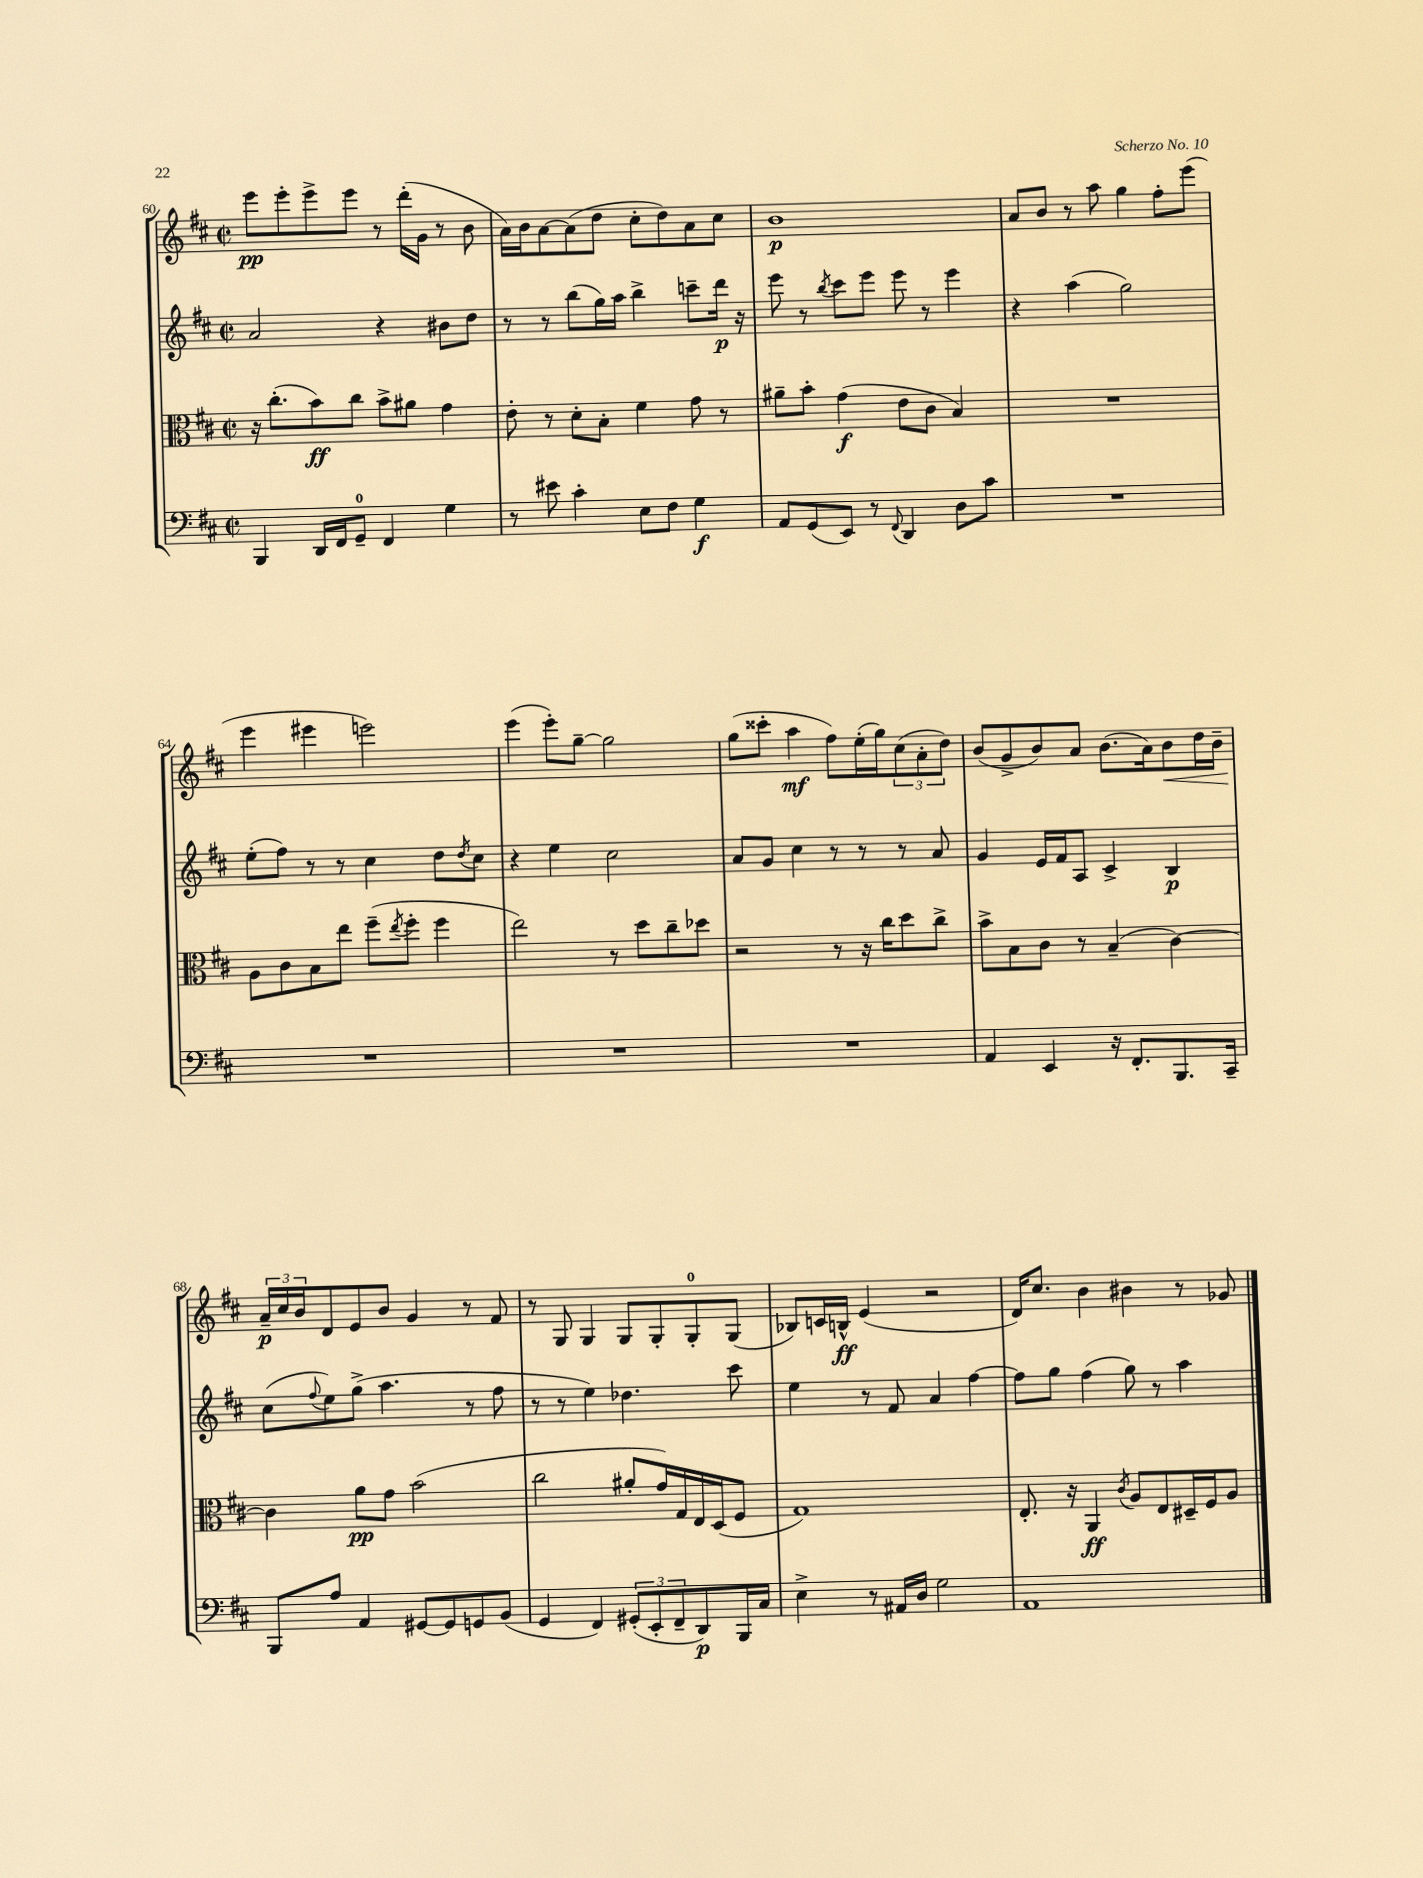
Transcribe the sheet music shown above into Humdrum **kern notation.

**kern	**kern	**kern	**kern
*staff4	*staff3	*staff2	*staff1
*clefF4	*clefC3	*clefG2	*clefG2
*k[f#c#]	*k[f#c#]	*k[f#c#]	*k[f#c#]
*M2/2	*M2/2	*M2/2	*M2/2
*met(c|)	*met(c|)	*met(c|)	*met(c|)
4BBB/	16r	2a/	8eee\L
.	(8.cc#'\L	.	.
.	.	.	8eee'\
16DD/LL	8b\)	.	8eee^\
16FF#/J	.	.	.
8GG~/J	8cc#\J	.	8eee\J
4FF#/	8b^\L	4r	8r
.	8a#\J	.	(16ddd'\LL
.	.	.	16g\JJ
4G\	4g\	8b#\L	8r
.	.	8dd\J	8b\
=	=	=	=
8r	8e'\	8r	16a\LL)
.	.	.	16b\J
8e#\	8r	8r	[8a\
4c#'\	8d'\L	(8bb\L	(8a\]
.	8B'\J	16gg\L)	8dd\J
.	.	16aa\JJ	.
8E\L	4f#\	4bb^\	8cc#'\L
8F#\J	.	.	8dd\)
4G\	8g\	8ccc~\L	8a\
.	8r	16ddd\Jk	8cc#\J
.	.	16r	.
=	=	=	=
8AA/L	8a#~\L	8eee\	1b
(8GG/	8b'\J	8r	.
.	.	8qbb/	.
8EE/J)	(4g\	8ccc#\L	.
8r	.	8eee\J	.
8qqFF#/	.	.	.
4DD/	8e\L	8eee\	.
.	8c#\J	8r	.
8D\L	4B/)	4eee\	.
8c#\J	.	.	.
=	=	=	=
1r	1r	4r	8a/L
.	.	.	8b/J
.	.	(4aa\	8r
.	.	.	8aa\
.	.	2gg\)	4gg\
.	.	.	8ff#'\L
.	.	.	(8eee\J
=	=	=	=
1r	8A\L	(8ee'\L	4eee\
.	8c#\	8ff#\J)	.
.	8B\	8r	4eee#\
.	8ee\J	8r	.
.	(8ff#~\L	4cc#\	2eee\)
.	8qee/	.	.
.	8ff#'\J	.	.
.	4ff#\	8dd\L	.
.	.	8qdd/	.
.	.	8cc#\J	.
=	=	=	=
1r	2ee\)	4r	(4eee\
.	.	4ee\	8eee'\L)
.	.	.	[8gg~\J
.	8r	2cc#\	2gg\]
.	8dd\L	.	.
.	8cc#~\	.	.
.	8dd-\J	.	.
=	=	=	=
1r	2r	8a/L	(8gg\L
.	.	8g/J	8ccc##'\J
.	.	4cc#\	4aa\
.	8r	8r	8ff#\L)
.	16r	8r	(16ee'\L
.	16cc#\LK	.	16gg\J)
.	8dd\	8r	(12cc#\
.	.	.	12a'\
.	8cc#^\J	8a/	.
.	.	.	12dd\J)
=	=	=	=
4AA/	8b^\L	4g/	(8b/L
.	8B\	.	8g^/
4EE/	8c#\J	16e/LL	8b/)
.	.	16f#/J	.
.	8r	8A/J	8a/J
16r	(4B~/	4c#^/	(8.b\L
8.FF#'/L	.	.	.
.	.	.	16a\k)
8.BBB/	[4c#\)	4B/	8b\
.	.	.	16dd\L
16CC#~/Jk	.	.	16b~\JJ
=	=	=	=
8BBB/L	4c#\]	(8cc#\L	24a~/LL
.	.	.	24cc#/
.	.	.	24b/J
.	.	8qqff#/	.
8A/J	.	8ee\)	8d/
4AA/	8a\L	(8gg^\J	8e/
.	8g\J	4.aa\	8b/J
[8GG#/L	(2b\	.	4g/
8GG#/]	.	.	.
8GG/	.	8r	8r
(8BB/J	.	8ff#\	8f#/
=	=	=	=
4GG/	2cc#\	8r	8r
.	.	8r	8G/
4FF#/)	.	4ee\)	4G/
(12GG#'/L	8a#'/L	4.dd-\	8G/L
12EE'/	.	.	.
.	16g/L)	.	8G'/
12FF#~/	.	.	.
.	16G/	.	.
8DD/)	16E/	.	8G'/
.	(16D/J	.	.
16BBB/L	8F#/J	8ccc#\	(8G/J
16C#/JJ	.	.	.
=	=	=	=
4E^\	1G)	4ee\	8B-/L)
.	.	.	16c/L
.	.	.	16B^^/JJ
8r	.	8r	(4e/
16AA#/LL	.	8f#/	.
16D/JJ	.	.	.
2G\	.	4a/	2r
.	.	[4ff#\	.
=	=	=	=
1AA	8.E'/	8ff#\]L	16d/LK)
.	.	.	8.cc#/J
.	.	8gg\J	.
.	16r	.	.
.	4AA/	(4ff#\	4b\
.	8qc#/	.	.
.	8A/L	8gg\)	4b#\
.	8E/	8r	.
.	16D#~/L	4aa\	8r
.	16F#/J	.	.
.	8A/J	.	8g-/
==	==	==	==
*-	*-	*-	*-
